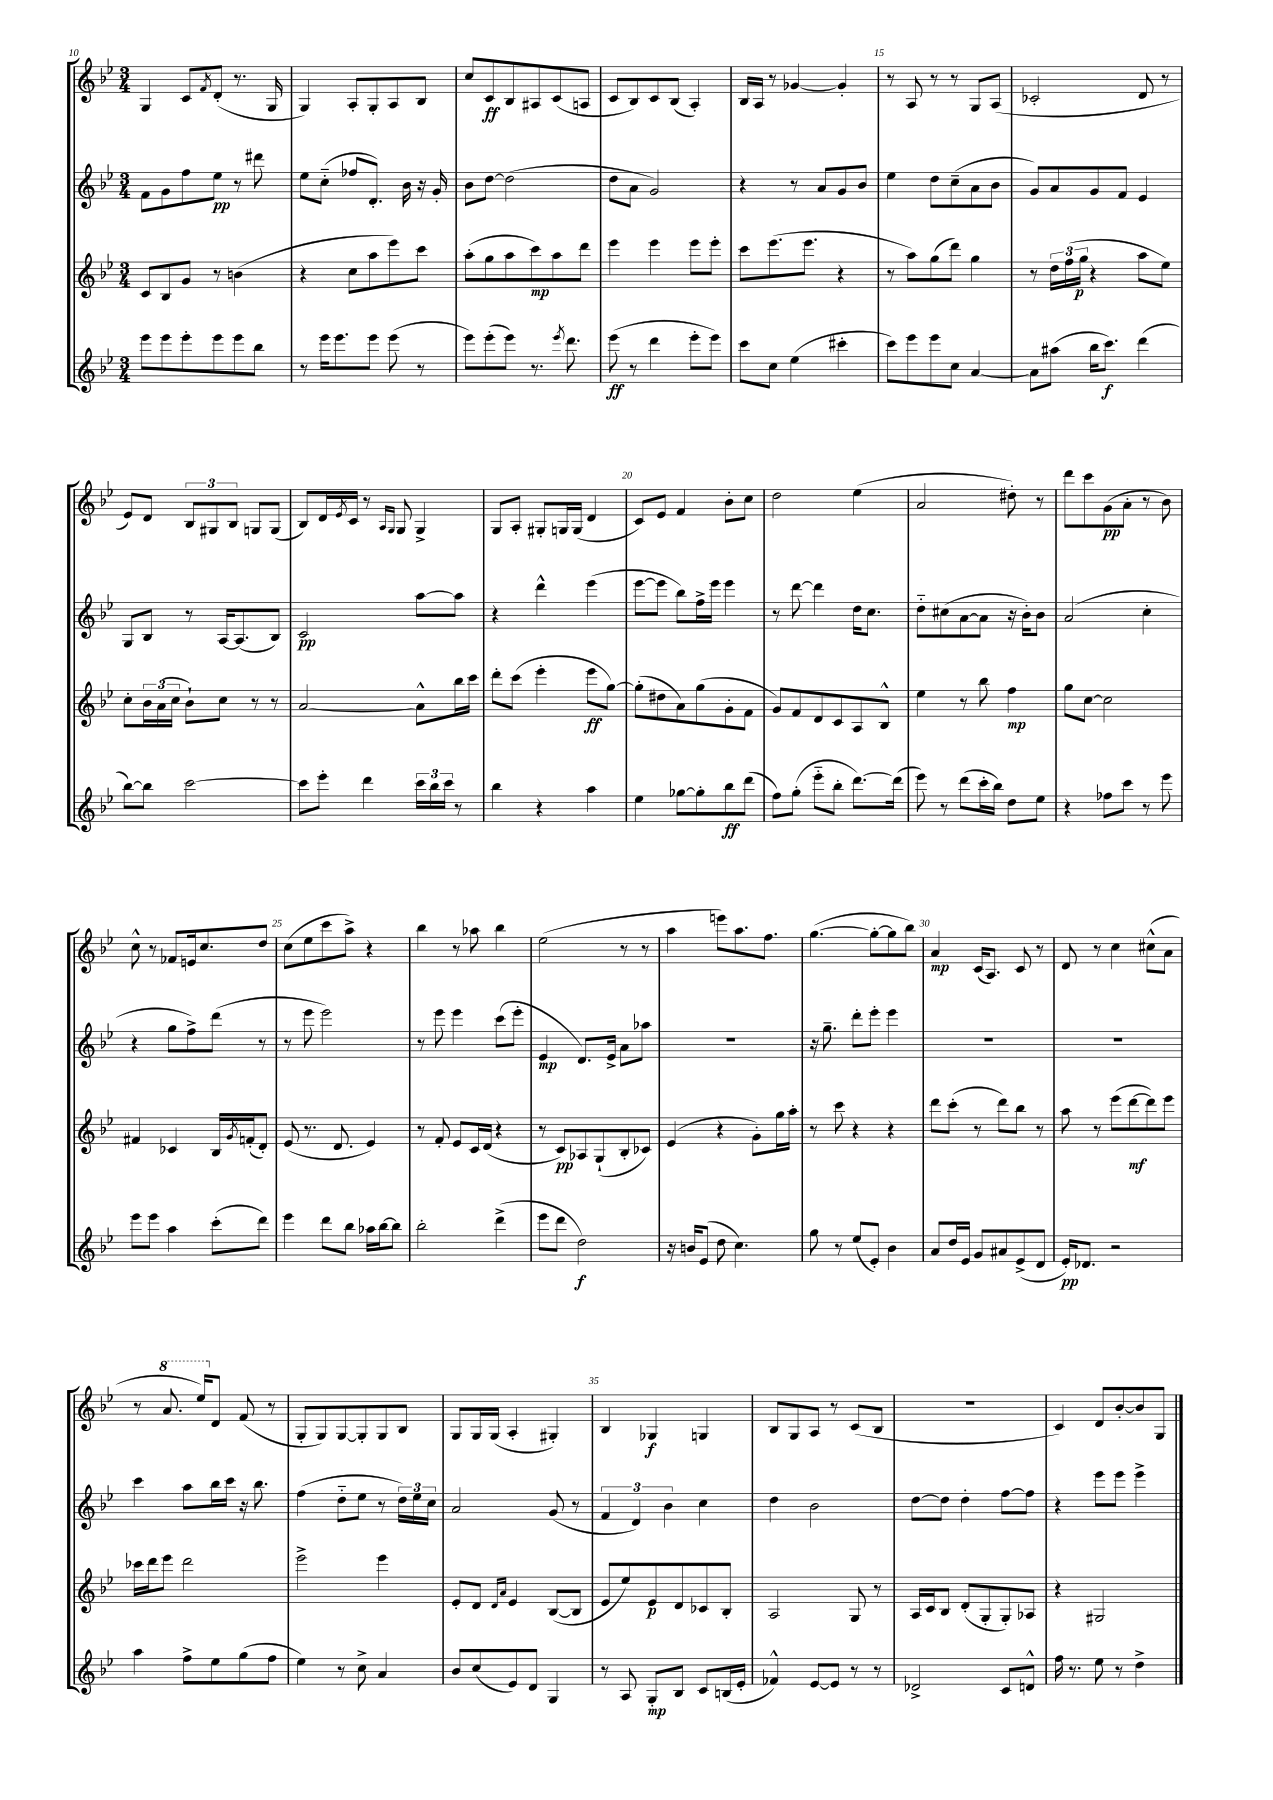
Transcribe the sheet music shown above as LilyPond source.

<<
\new StaffGroup <<
\new Staff = "s0" {
    \clef treble \key bes \major \numericTimeSignature \time 3/4
    g4 c'8 \acciaccatura { f'8 } d'8-.( r8. g16 |
    g4) a8-. g8-. a8 bes8 |
    c''8 c'8\ff bes8 ais8 c'8( a8 |
    c'8 bes8) c'8 bes8( a4-.) |
    bes16 a16 r8 ges'4~ ges'4-. |
    r8 a8 r8 r8 g8 a8( |
    ces'2-. d'8 r8 |
    ees'8) d'8 \tuplet 3/2 { bes8 gis8 bes8 } g8 g8( |
    bes8) d'16 \acciaccatura { ees'8 } c'16 r8 \grace { a16 g16 } g8 g4-> |
    g8 a8-. gis8-. g16 g16( d'4 |
    c'8) ees'8 f'4 bes'8-. c''8 |
    d''2 ees''4( |
    a'2 dis''8-.) r8 |
    d'''8 c'''8 g'8\pp( a'8-. r8 bes'8) |
    c''8-^ r8 fes'8 e'16 c''8. d''8 |
    c''8( ees''8 c'''8 a''8->) r4 |
    bes''4 r8 aes''8 bes''4 |
    ees''2( r8 r8 |
    a''4 e'''8) a''8. f''8. |
    g''4.~( g''8~-. g''8 bes''8) |
    a'4\mp c'16( a8.) c'8 r8 |
    d'8 r8 c''4 cis''8-^( a'8 |
    r8 \ottava #1 a''8. ees'''16) \ottava #0 d'8 f'8( r8 |
    g8-. g8) g8~ g8-. g8 bes8 |
    g8 g16 g16( a4-. gis4-.) |
    bes4 ges4\f g4 |
    bes8 g8 a8 r8 c'8( bes8 |
    R2. |
    c'4) d'8 bes'8~-. bes'8 g8 \bar "|." |
}
\new Staff = "s1" {
    \clef treble \key bes \major \numericTimeSignature \time 3/4
    f'8 g'8 f''8 ees''8\pp r8 dis'''8 |
    ees''8 c''8-_( fes''8 d'8.-.) bes'16 r16 g'16-. |
    bes'8 d''8~ d''2( |
    d''8 a'8 g'2) |
    r4 r8 a'8 g'8 bes'8 |
    ees''4 d''8 c''8--( a'8 bes'8 |
    g'8) a'8 g'8 f'8 ees'4 |
    g8 bes8 r8 a16~ a8.( bes8) |
    c'2\pp a''8~ a''8 |
    r4 d'''4-^ ees'''4( |
    ees'''8~ ees'''8 bes''8) f''16-> ees'''16 ees'''4 |
    r8 d'''8~ d'''4 d''16 c''8. |
    d''8-_ cis''8( a'8~ a'8 r16 bes'16-.) bes'8 |
    a'2( c''4-. |
    r4 g''8 f''8->) d'''8( r8 |
    r8 ees'''8 ees'''2) |
    r8 ees'''8 ees'''4 c'''8( ees'''8-. |
    ees'4\mp d'8.) ees'16-> a'8 aes''8 |
    R2. |
    r16 g''8.-- d'''8-. ees'''8-. ees'''4 |
    R2. |
    R2. |
    c'''4 a''8 bes''16 c'''16 r16 bes''8. |
    f''4( d''8-_ ees''8 r8 \tuplet 3/2 { d''16) ees''16 c''16 } |
    a'2 g'8( r8 |
    \tuplet 3/2 { f'4 d'4) bes'4 } c''4 |
    d''4 bes'2 |
    d''8~ d''8 d''4-. f''8~ f''8 |
    r4 ees'''8 ees'''8 ees'''4-> \bar "|." |
}
\new Staff = "s2" {
    \clef treble \key bes \major \numericTimeSignature \time 3/4
    c'8 bes8 g'8 r8 b'4( |
    r4 c''8 a''8 ees'''8) c'''8 |
    a''8-.( g''8 a''8 c'''8\mp) a''8 d'''8 |
    ees'''4 ees'''4 ees'''8 ees'''8-. |
    c'''8 ees'''8.( ees'''8. r4 |
    r8 a''8) g''8( d'''8) g''4 |
    r8 \tuplet 3/2 { d''16 f''16( g''16\p } r4 a''8 ees''8) |
    c''8-. \tuplet 3/2 { bes'16 a'16( c''16 } bes'8-!) c''8 r8 r8 |
    a'2~ a'8-^ bes''16 c'''16 |
    d'''8-. c'''8( ees'''4-. ees'''8\ff g''8~) |
    g''8-.( dis''8 a'8) g''8( g'8-. f'8 |
    g'8) f'8 d'8 c'8 a8 bes8-^ |
    ees''4 r8 bes''8 f''4\mp |
    g''8 c''8~ c''2 |
    fis'4 ces'4 bes16 \acciaccatura { g'8 } f'16-.( d'8-.) |
    ees'8( r8. d'8. ees'4) |
    r8 f'8-. ees'8 c'16 d'16( r4 |
    r8 c'8\pp) aes8 g8-!( bes8-. ces'8) |
    ees'4( r4 g'8-.) g''16 a''16-. |
    r8 c'''8 r4 r4 |
    d'''8 c'''8-.( r8 d'''8) bes''8 r8 |
    a''8 r8 ees'''8( d'''8~\mf d'''8) ees'''8 |
    ces'''16 d'''16 ees'''8 d'''2 |
    ees'''2-> ees'''4 |
    ees'8-. d'8 \grace { d'16 a'16 } ees'4 bes8~( bes8 |
    ees'8 ees''8) ees'8\p d'8 ces'8 bes8-. |
    a2 g8 r8 |
    a16 c'16 bes8 d'8-.( g8-. g8-.) aes8 |
    r4 gis2 \bar "|." |
}
\new Staff = "s3" {
    \clef treble \key bes \major \numericTimeSignature \time 3/4
    ees'''8 ees'''8 ees'''8-. ees'''8 ees'''8 bes''8 |
    r8 ees'''16 ees'''8. ees'''8 ees'''8( r8 |
    ees'''8) ees'''8-.( ees'''8) r8. \acciaccatura { ees'''8 } d'''8. |
    ees'''8\ff( r8 d'''4 ees'''8-. ees'''8) |
    c'''8 c''8 ees''4( cis'''4-. |
    c'''8) ees'''8 ees'''8 c''8 a'4~ |
    a'8 ais''8( bes''16 c'''8.\f) d'''4( |
    bes''8~) bes''8 c'''2~ |
    c'''8 ees'''8-. d'''4 \tuplet 3/2 { c'''16 bes''16 c'''16 } r8 |
    bes''4 r4 a''4 |
    ees''4 ges''8~ ges''8-. bes''8\ff d'''8( |
    f''8) g''8-.( ees'''8-_ bes''8-. d'''8.~) d'''16( |
    ees'''8) r8 d'''8( c'''16-. bes''16) d''8 ees''8 |
    r4 fes''8 c'''8 r8 ees'''8 |
    ees'''8 ees'''8 a''4 c'''8-.( d'''8) |
    ees'''4 d'''8 bes''8 aes''16 bes''16~ bes''8 |
    bes''2-. d'''4->( |
    ees'''8 d'''8 d''2\f) |
    r16 b'16 ees'8( d''8 c''4.) |
    g''8 r8 ees''8( ees'8-.) bes'4 |
    a'8 d''16 ees'16 g'8 ais'8 ees'8->( d'8 |
    ees'16-.\pp) des'8. r2 |
    a''4 f''8-> ees''8 g''8( f''8 |
    ees''4) r8 c''8-> a'4 |
    bes'8 c''8( ees'8) d'8 g4 |
    r8 a8 g8-.\mp bes8 c'8 b16( ees'16-. |
    fes'4-^) ees'8~ ees'8 r8 r8 |
    des'2-> c'8 d'8-^ |
    f''16 r8. ees''8 r8 d''4-> \bar "|." |
}
>>
>>
\layout { \context { \Score currentBarNumber = #10 \override BarNumber.break-visibility = ##(#f #t #t) barNumberVisibility = #(every-nth-bar-number-visible 5) } }
